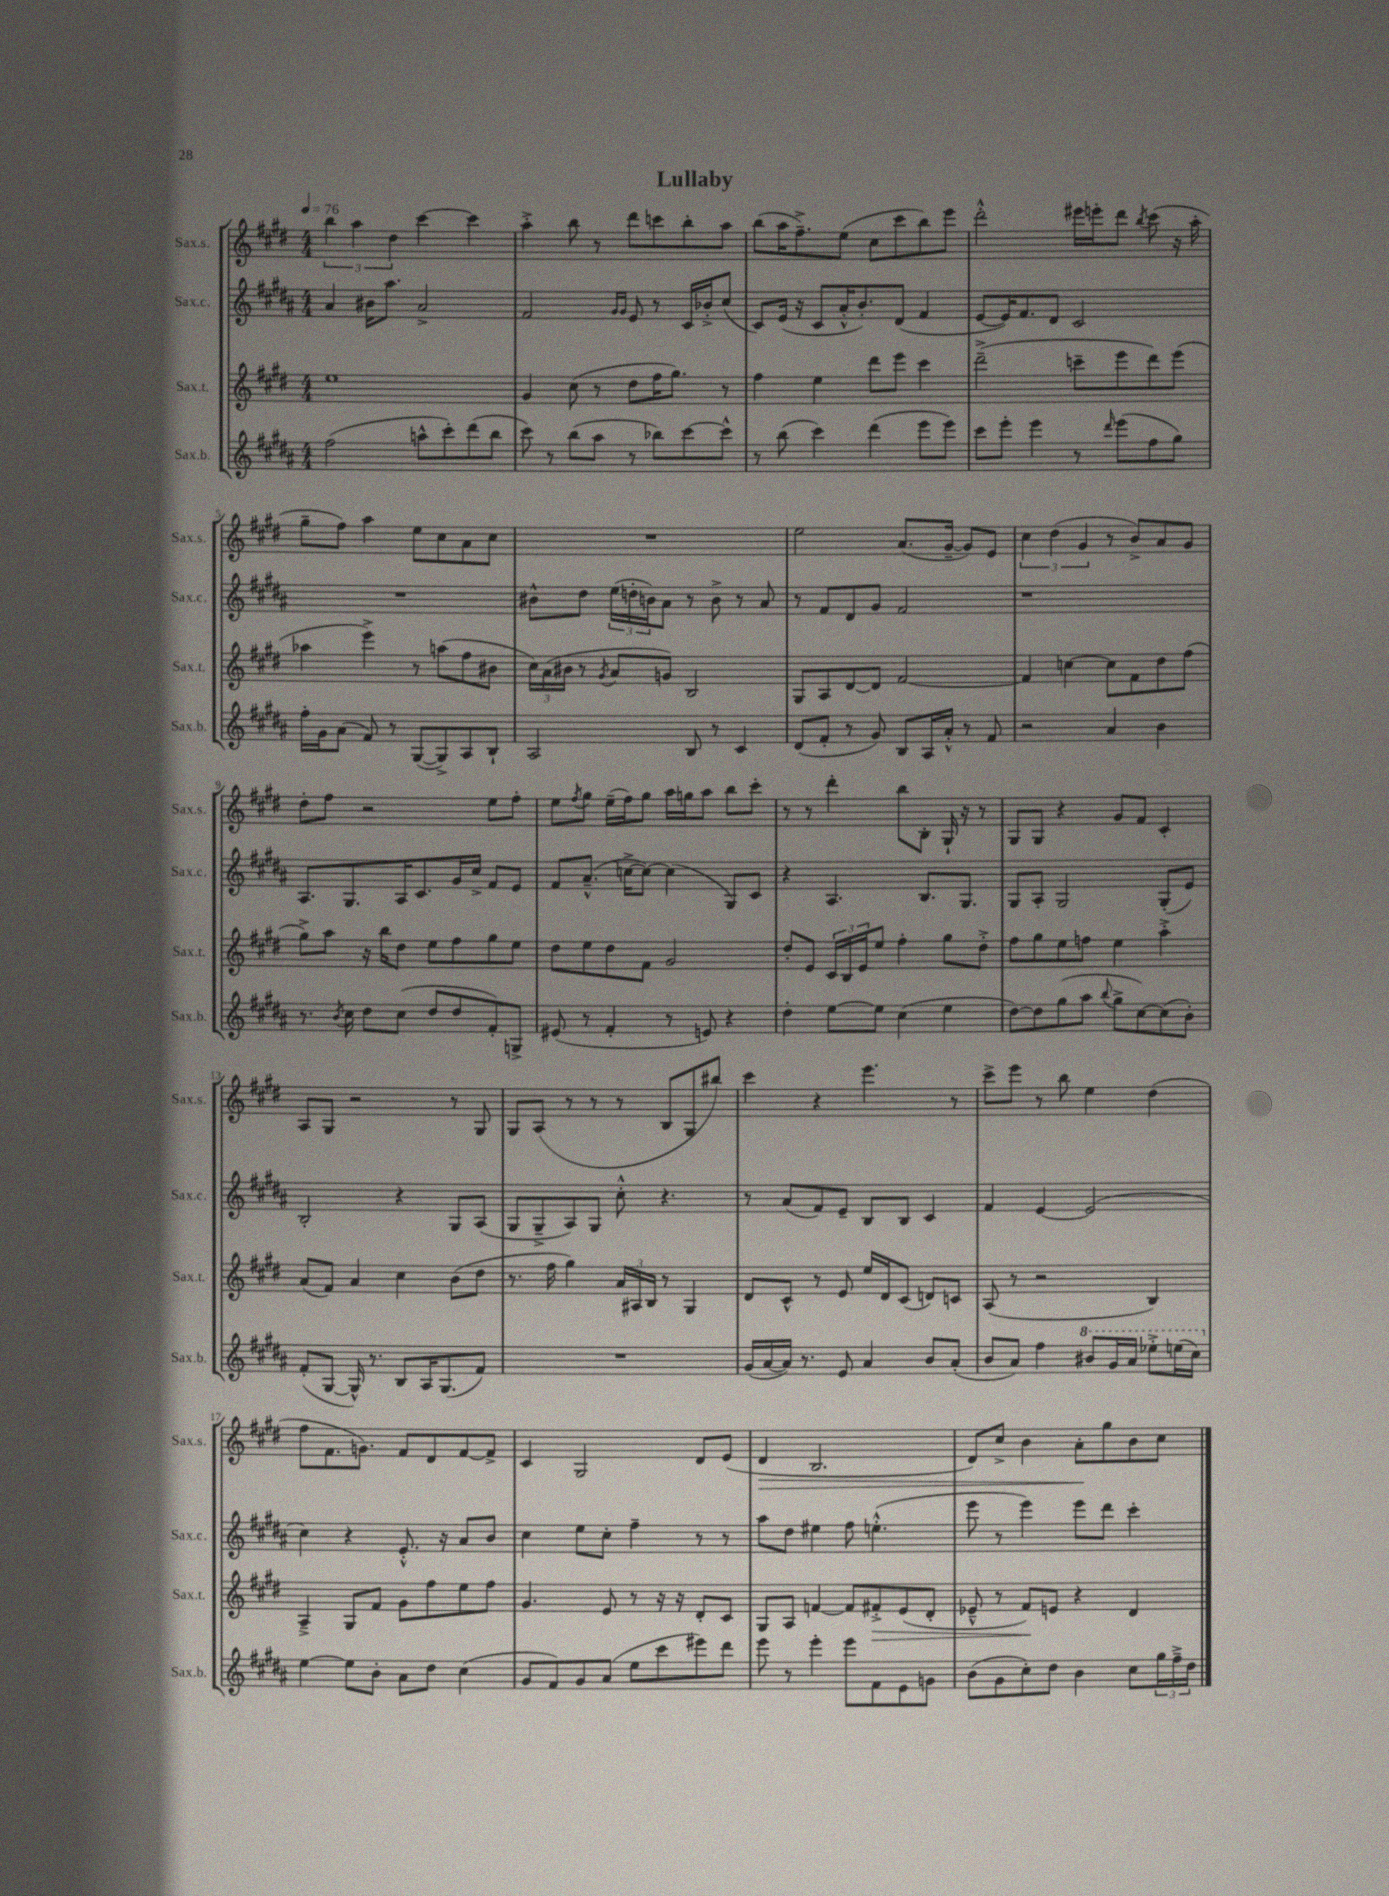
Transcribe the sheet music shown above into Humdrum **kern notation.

**kern	**kern	**kern	**kern
*staff4	*staff3	*staff2	*staff1
*clefG2	*clefG2	*clefG2	*clefG2
*k[f#c#g#d#a#]	*k[f#c#g#d#]	*k[f#c#g#d#a#]	*k[f#c#g#d#]
*M4/4	*M4/4	*M4/4	*M4/4
*MM76	*MM76	*MM76	*MM76
(2ff#	1ee	4a#	6bb
.	.	.	6aa
.	.	16b#	.
.	.	8.aa#	.
.	.	.	6dd#
8aa^^	.	2a#^	[4ccc#
8ccc#')	.	.	.
(8ddd#	.	.	4ccc#]
8bb	.	.	.
=	=	=	=
8ccc#)	4g#	2f#	4aa'^
8r	.	.	.
(8bb	(8cc#	.	8bb
8aa#	8r	.	8r
.	.	16qqg#	.
.	.	16qqg#	.
8r	8dd#	8e	8ddd#
8bb-)	16ff#	8r	8ccc
.	8.gg#)	.	.
[8ccc#	.	16c#	8bb'
.	.	16b-'^	.
8ccc#^^]	8r	(8cc#	8aa
=	=	=	=
8r	4ff#	8c#)	(8bb
(8bb	.	(16e	16aa
.	.	16r	8.ff#~^)
4ccc#)	4ee	8c#	.
.	.	16a#'^^	(8ee
.	.	8.b')	.
(4ddd#	8ddd#	.	8cc#
.	8eee	(8d#	8ccc#
8eee	4ccc#	4f#	8bb)
8eee)	.	.	8eee
=	=	=	=
8ccc#	(2ddd#~^	[8e	2ddd#'^^
8eee'	.	16e])	.
.	.	8.f#	.
4eee	.	.	.
.	.	8d#	.
8r	8ccc~	2c#	16eee#
.	.	.	16eee'
16qqddd#	.	.	.
(8eee	8eee	.	8ddd#
.	.	.	8qbb
8ff#	8ddd#)	.	(8ccc#
8gg#)	(8eee	.	16r
.	.	.	16aa'
=	=	=	=
16ff#'	4aa-	1r	8gg#~
16g#	.	.	.
(8a#	.	.	8ff#)
8f#)	4eee^)	.	4aa
8r	.	.	.
([8G#	8r	.	8ee
8G#^])	(8aa	.	8cc#
8A#	8ff#	.	8a
8B`	8b#	.	8cc#
=	=	=	=
2A#	24cc#)	8b#^^	1r
.	(24a	.	.
.	24b#	.	.
.	8r	8dd#	.
.	8qg#	.	.
.	8a	(24ee	.
.	.	24dd'	.
.	.	24b)	.
.	8g)	8a#	.
8B	2B	8r	.
8r	.	8b^	.
4c#	.	8r	.
.	.	8a#	.
=	=	=	=
(8d#	8G#	8r	2ee
8f#'	8A	8f#	.
8r	[8d#	8d#	.
8g#)	8d#]	8g#	.
8B	[2f#	2f#	(8.a
16A#	.	.	.
16a#'^^	.	.	[16g#~
8r	.	.	8g#])
8f#	.	.	8e
=	=	=	=
2r	4f#]	1r	6cc#
.	.	.	(6dd#
.	[4cc	.	.
.	.	.	6g#
4a#	8cc]	.	8r
.	8f#	.	8b^)
4b	8dd#	.	8a
.	(8ff#	.	8g#
=	=	=	=
8.r	8gg#^)	8.A#	8dd#'
.	8aa	.	8ff#
8qb	.	.	.
16cc#	.	8.G#	.
8dd#	16r	.	2r
.	16bb	.	.
(8cc#	8dd#	16A#	.
.	.	8.c#	.
8dd#	8ee	.	.
8dd#	8ff#	16g#	.
.	.	16cc#^	.
8f#')	8gg#	8f#	8ee
8G^	8ee	8e	8ff#'
=	=	=	=
(8e#	8dd#	8f#	8ee
.	.	.	8qff#
8r	8ee	(8.a#~^^	8gg#
4f#'	8dd#	.	(16ee~
.	.	[16cc^	16ff#)
.	8f#	8cc_)	8gg#
8r	2g#	(4cc]	16aa
.	.	.	16gg
8e)	.	.	8aa
4r	.	8G#)	8bb
.	.	8c#	8ccc#'
=	=	=	=
4dd#'	8dd#'	4r	8r
.	8e	.	8r
[8ee	24c#	4.A#	4ddd#'
.	24B	.	.
.	24e	.	.
8ee]	8ee	.	.
(4cc#	4ff#'	.	8bb
.	.	8.B	8B'
4ee	8gg#	.	16G#`
.	.	8.G#	16r
.	8dd#'^	.	8r
=	=	=	=
[8dd#)	8ff#	8G#	8G#
8dd#]	8gg#	8A#'	8G#
(8gg#	8ee	2G#	4r
8aa#	8ff	.	.
8qqbb	.	.	.
8gg#^	4ee	.	8g#
[8cc#)	.	.	8f#
(8cc#]	4aa'^	(8G#'	4c#'
8b')	.	8e)	.
=	=	=	=
(8f#'	(8a	2B'	8A
[8G#	8f#)	.	8G#
16G#^^])	4a	.	2r
8.r	.	.	.
8B	4cc#	4r	.
16A#	.	.	.
(8.G#	.	.	.
.	(8b	8G#	8r
8f#)	8dd#	(8A#	8G#
=	=	=	=
1r	8.r	8G#	8G#
.	.	8G#~^	(8A
.	16ff#	.	.
.	4gg#)	8A#)	8r
.	.	8G#	8r
.	24a	8cc#'^^	8r
.	24A#	.	.
.	24B	.	.
.	8r	4.r	8B
.	4G#	.	8G#
.	.	.	8bb#)
=	=	=	=
(16g#	8d#	8r	4ccc#
[16a#	.	.	.
16a#])	8c#^^	(8a#	.
8.r	.	.	.
.	8r	8f#)	4r
8e	8e	8e~	.
4a#	16ee	8B	4.eee
.	16d#	.	.
.	(8c#	8B	.
8b	8d)	4c#	.
(8a#'	8c	.	8r
=	=	=	=
8b	(8A	4f#	8ccc#^
8a#)	8r	.	8eee
4ff#	2r	[4e	8r
.	.	.	8bb
8bb#	.	(2e]	4ee
16gg#	.	.	.
16aa#	.	.	.
8eee-'^	4B)	.	(4dd#
(16eee	.	.	.
16ccc#)	.	.	.
=	=	=	=
[4ee	4A~^	4cc#)	8ff#
.	.	.	8.f#
8ee]	8G#	4r	.
.	.	.	8.g)
8b'	8f#	.	.
8a#	8g#	8.e'^^	8f#
8dd#	8ff#	.	8d#
.	.	16r	.
(4cc#	8ee	8a#	[8f#
.	8ff#	8b	8f#^]
=	=	=	=
8g#	4.g#	4cc#	4c#
8f#)	.	.	.
8g#	.	8ee	2G#
(8a#	8e	8cc#'	.
8ee	8r	4ff#~	.
8ccc#	16r	.	.
.	16r	.	.
8eee#)	8d#'	8r	8d#
8ddd#	8c#	8r	(8e
=	=	=	=
8eee	8G#	8aa#	4d#
8r	8A	8dd#	.
4eee'	[4f	4ee#	2.B
8eee	8f]	8ff#	.
8f#	8f#'^	(4.ee'^^	.
8e	(8e	.	.
8g	8d#'	.	.
=	=	=	=
(8b	8e-~^^	8eee	8d#)
8g#	8r	8r	8cc#^
8cc#')	8f#)	4eee)	4b
8dd#	8e	.	.
4b	4r	8eee	8a'
.	.	8ddd#	8gg#
8cc#	4d#	4ccc#'	8b
24gg#	.	.	8cc#
24ff#~^	.	.	.
24dd#	.	.	.
==	==	==	==
*-	*-	*-	*-
